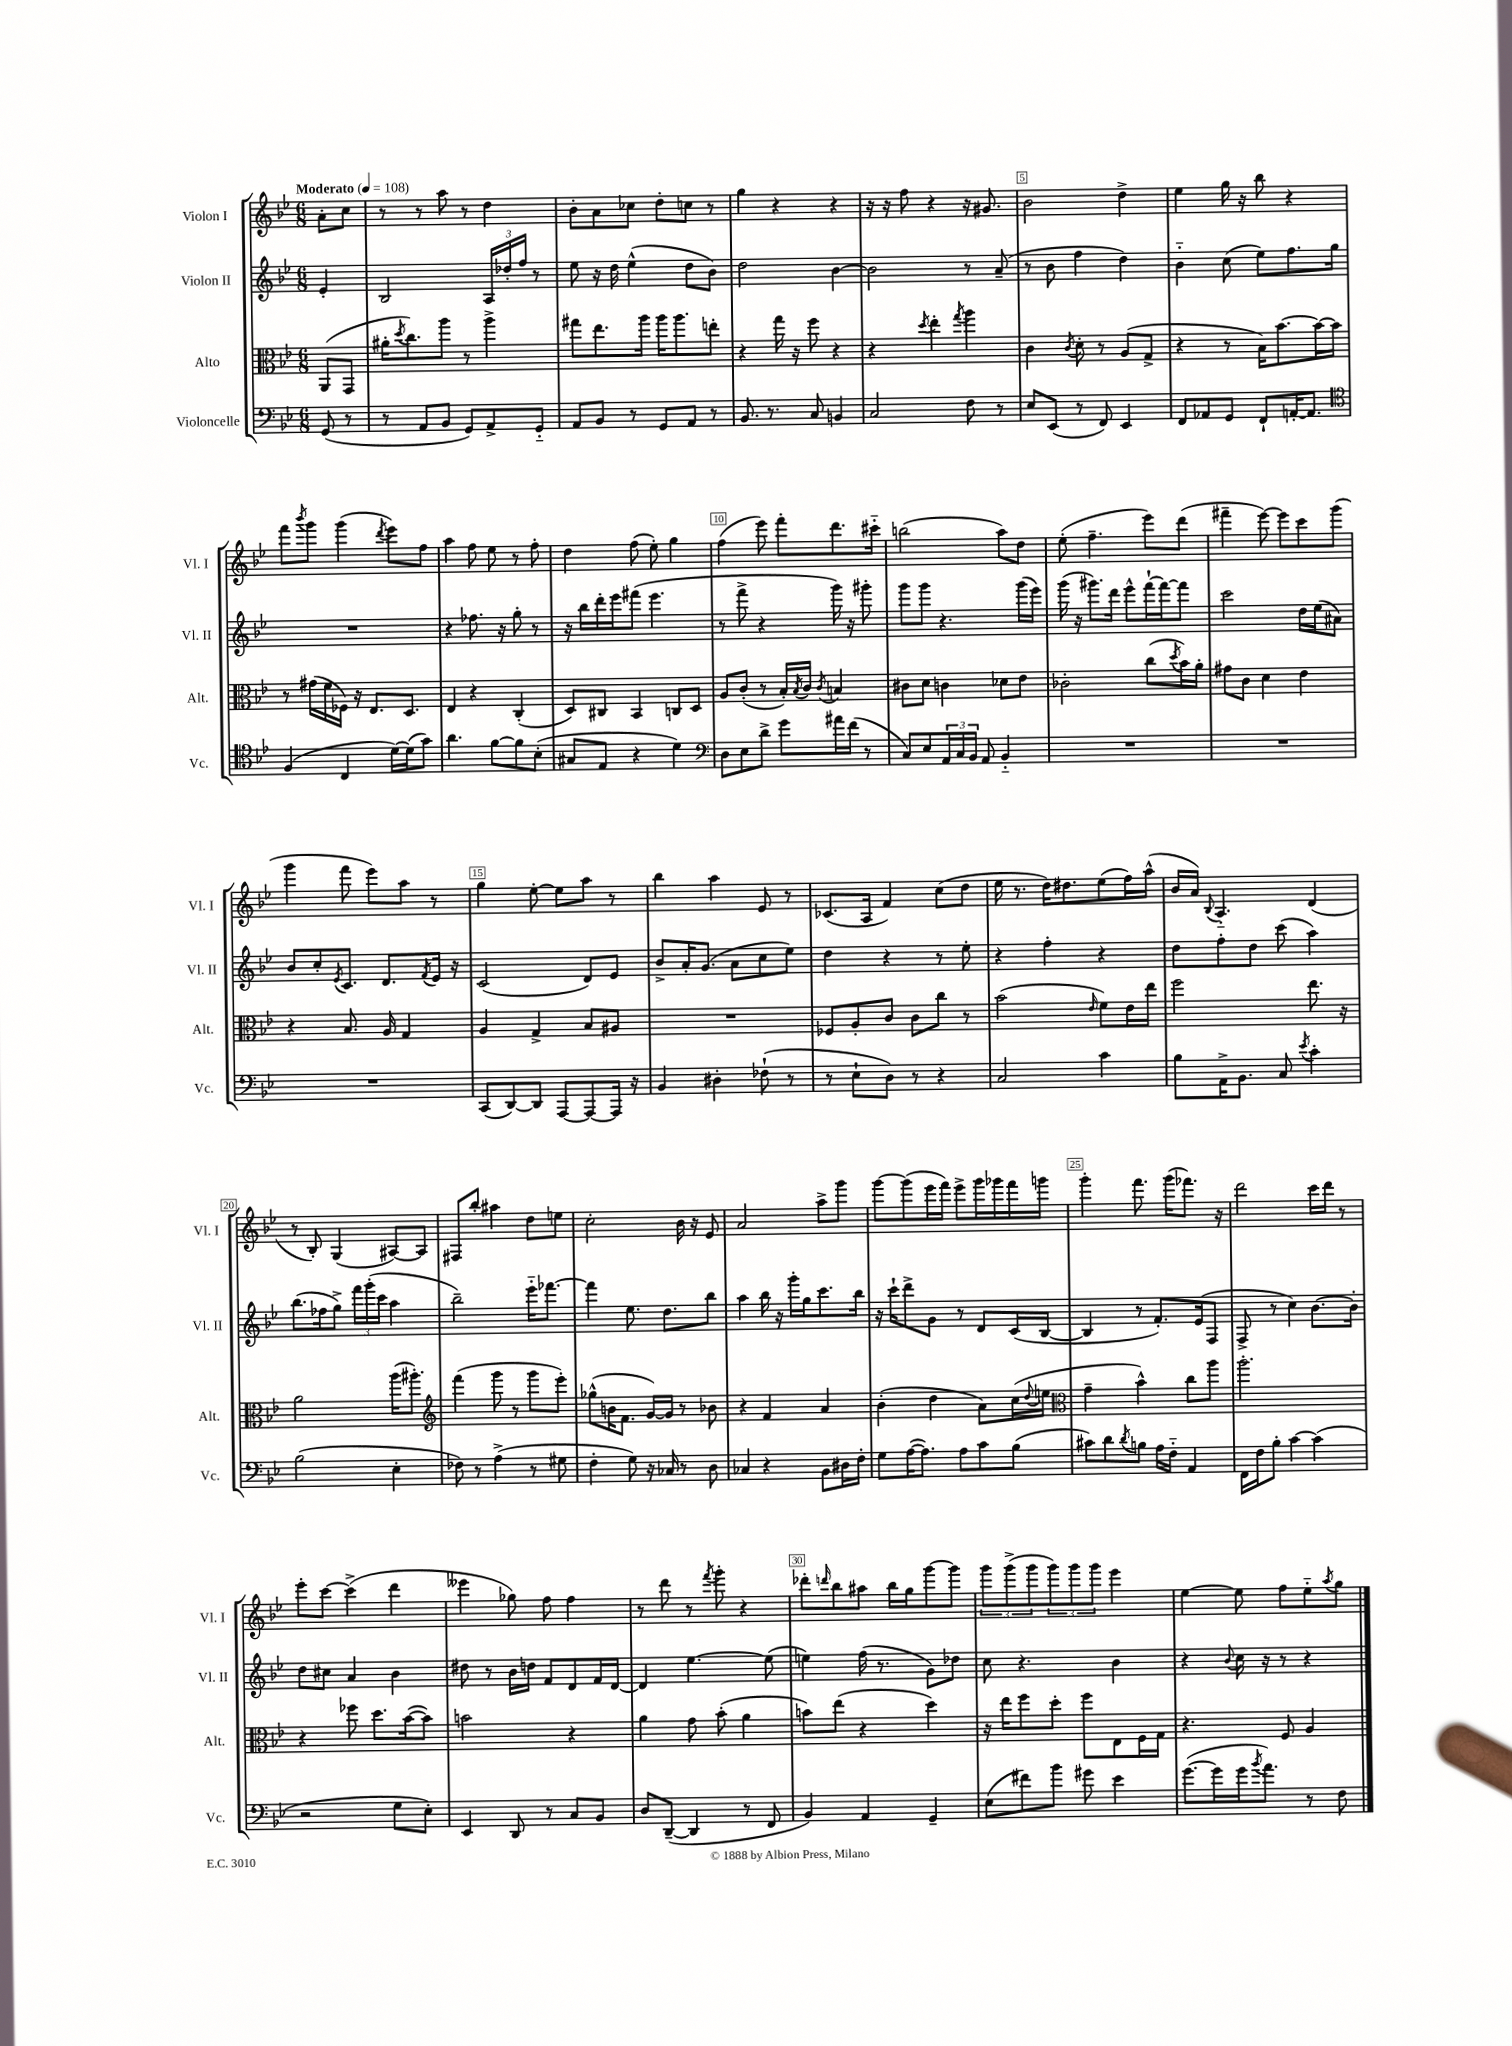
<<
\new StaffGroup <<
\new Staff = "s0" \with { instrumentName = "Violon I" shortInstrumentName = "Vl. I" } {
    \clef treble \key bes \major \numericTimeSignature \time 6/8 \partial 4 \tempo "Moderato" 4 = 108
    a'8-. c''8 |
    r8 r8 a''8 r8 d''4 |
    bes'8-. a'8 ces''8 d''8-. c''8 r8 |
    g''4 r4 r4 |
    r16 r16 f''8 r4 r16 gis'8. |
    bes'2 d''4-> |
    ees''4 g''16 r16 bes''8 r4 |
    f'''8 \acciaccatura { bes'''8 } g'''8 g'''4( \acciaccatura { d'''8 } ees'''8) f''8 |
    a''4 f''8 ees''8 r8 f''8-. |
    d''4 f''8( ees''8-.) g''4 |
    f''4( ees'''8) f'''8-. d'''8. cis'''16-_ |
    b''2( a''8) d''8 |
    ees''8-.( f''4.-- ees'''8) d'''8( |
    fis'''4-- ees'''8~) ees'''8 c'''8 g'''8( |
    g'''4 f'''8 ees'''8) a''8 r8 |
    g''4 ees''8~-. ees''8 a''8 r8 |
    bes''4 a''4 ees'8 r8 |
    ces'8.( a16 f'4) c''8( d''8 |
    ees''16 r8. d''16) dis''8. ees''8( f''16) a''16-^( |
    bes'16 a'16) \appoggiatura { bes8 } a4.-_ d'4( |
    r8 bes8-.) g4( ais8~) ais8 |
    fis8 bes''8-. ais''4 d''8 e''8 |
    c''2-. bes'16 r16 ees'8 |
    a'2 a''8-> g'''8 |
    g'''8~ g'''8( ees'''16 f'''16) ees'''8-> g'''16 ges'''16 f'''16 g'''16 |
    g'''4-. f'''8. g'''16( fes'''8.) r16 |
    d'''2 c'''16 d'''16 r8 |
    ees'''8-. c'''8~ c'''4->( d'''4 |
    eeses'''4 ges''8) f''8 f''4 |
    r8 d'''8 r8 \acciaccatura { f'''8 } g'''8-. r4 |
    des'''8-. \grace { d'''16 } bes''8 ais''8 bes''16 g''16 g'''8~ g'''8 |
    \tuplet 3/2 { g'''8 g'''8->( g'''8 } \tuplet 3/2 { g'''8) g'''8 g'''8 } ees'''4 |
    ees''4~ ees''8 f''8 ees''8-_ \acciaccatura { a''8 } g''8 \bar "|." |
}
\new Staff = "s1" \with { instrumentName = "Violon II" shortInstrumentName = "Vl. II" } {
    \clef treble \key bes \major \numericTimeSignature \time 6/8 \partial 4
    ees'4-. |
    bes2 \tuplet 3/2 { a16 des''16-. f''16 } r8 |
    ees''8 r16 d''16 ees''4-^( d''8 bes'8) |
    d''2 bes'4~ |
    bes'2 r8 a'8--( |
    r8 bes'8 f''4 d''4) |
    bes'4-_ c''8( ees''8) f''8. g''16 |
    R2. |
    r4 fes''8. r16 g''8-. r8 |
    r16 bes''16 d'''16-. ees'''16 fis'''8( ees'''4. |
    r8 f'''8-> r4 g'''16) r16 gis'''8-. |
    g'''8 g'''8 r4. g'''16( ees'''16) |
    g'''16( r16 gis'''8.) d'''16 ees'''8-^ f'''16~-! f'''16~ f'''8 |
    c'''2 d''16 ees''16( ais'8) |
    bes'8 c''8-. \acciaccatura { ees'8 } c'8. d'8. \acciaccatura { f'8 } ees'16 r16 |
    c'2( d'8) ees'8 |
    bes'8-> a'16-. g'8.( a'8 c''8 ees''8) |
    d''4 r4 r8 ees''8-. |
    r4 f''4-. r4 |
    d''8 f''8-. d''8 c'''8( a''4) |
    bes''8.( fes''16 g''8->) \tuplet 3/2 { f'''16 g'''16-.( c'''16 } a''4 |
    bes''2--) ees'''16-_ fes'''8.~ |
    fes'''4 ees''8. d''8. bes''8 |
    a''4 bes''16 r16 g'''16-. g''16 c'''8. bes''16 |
    r16 c'''16-! d'''8-> g'8 r8 d'8 c'16( bes16~ |
    bes4 r8 f'8.-.) ees'16( f8 |
    f8-> r8 c''4) bes'8.~ bes'16-. |
    d''8 cis''8 a'4 bes'4 |
    dis''8 r8 bes'16 d''16 f'8 d'8 f'16 d'16~ |
    d'4 ees''4.~ ees''8( |
    e''4) f''16( r8. g'8) des''8 |
    c''8 r4. bes'4 |
    r4 \appoggiatura { bes'8 } c''16 r16 r8 r4 \bar "|." |
}
\new Staff = "s2" \with { instrumentName = "Alto" shortInstrumentName = "Alt." } {
    \clef alto \key bes \major \numericTimeSignature \time 6/8 \partial 4
    a,8( g,8 |
    ais'16-. \acciaccatura { d''8 } c''8.) a''8 r8 a''4-> |
    gis''8 ees''8. a''16 a''16 a''8. e''8-. |
    r4 g''16 r16 f''8 r4 |
    r4 \acciaccatura { d''8 } ees''4-. \acciaccatura { g''8 } a''4 |
    c'4 \acciaccatura { c'8 } d'8-. r8 a8( g8-> |
    r4 r8 bes16) bes'8.~ bes'16~ bes'16 |
    r8 gis'16( f'16 fes16) r16 ees8. d8. |
    ees4 r4 c4-.( |
    d8) cis8 bes,4 c8 d8 |
    a8 c'8-.( r8 bes16-.) \acciaccatura { bes8 } c'16 \acciaccatura { c'8 } b4 |
    cis'8 d'8 c'4 des'8 ees'8 |
    ces'2-. c''8( \acciaccatura { d''8 } bes'16) a'16-. |
    gis'8 c'8 d'4 ees'4 |
    r4 bes8. a16 g4 |
    a4 g4-> bes8 ais8 |
    R2. |
    fes8 a8-. c'8 c'8 c''8 r8 |
    bes'2( \grace { ees'16 } f'8) ees'16 ees''16 |
    f''2 ees''8. r16 |
    a'2 a''16( ais''8.-.) |
    \clef treble f'''4( g'''8 r8 g'''8 ees'''8-.) |
    ges''8-^( b'16 f'8. g'16~) g'16 r8 bes'8 |
    r4 f'4 a'4 |
    bes'4-.( d''4 a'8) c''16( \appoggiatura { d''8 } e''16 |
    \clef alto g'4-- bes'4-^) c''8 a''8 |
    a''2.-. |
    r4 fes''8 d''8. bes'16~( bes'8) |
    b'2 r4 |
    a'4 g'8 bes'8-.( a'4 |
    b'8) ees''8( r4 d''4) |
    r16 ees''16 f''8 d''8-. f''8 ees8 f16 g16 |
    r4. f8 a4 \bar "|." |
}
\new Staff = "s3" \with { instrumentName = "Violoncelle" shortInstrumentName = "Vc." } {
    \clef bass \key bes \major \numericTimeSignature \time 6/8 \partial 4
    g,8( r8 |
    r8 a,8 bes,8 g,8) a,8-> g,8-_ |
    a,8 bes,8 r8 g,8 a,8 r8 |
    bes,8. r8. c8 b,4 |
    c2 f8 r8 |
    ees8 ees,8( r8 f,8) ees,4 |
    f,8 aes,8 g,8 f,8-! a,16~-. a,8. |
    \clef tenor f4( c4 d'16~) d'16( g'8) |
    a'4. f'8~ f'8 bes8-.( |
    gis8 ees8 r4 d'4) |
    \clef bass d8 ees8 d'8-> g'8 ais'16 f'16( r8 |
    c8) ees8 \tuplet 3/2 { a,16 c16 bes,16 } a,8 bes,4-_ |
    R2. |
    R2. |
    R2. |
    c,8( d,8~) d,8 a,,8~ a,,8~ a,,16 r16 |
    bes,4 dis4-. fes8-!( r8 |
    r8 ees8-! d8) r8 r4 |
    c2 c'4 |
    bes8 a,16-> bes,8. c8 \acciaccatura { ees'8 } c'4-. |
    bes2( ees4-. |
    fes8) r8 a4->( r8 gis8 |
    f4-. g8) r16 ces16 r8 d8 |
    ces4 r4 bes,8 dis16 f16-. |
    g8 a16~( a8.) a8 c'8 bes8( |
    cis'8) d'8 \acciaccatura { d'8 } b8 a16 f16-_ a,4 |
    f,16 f16 bes8-. c'4~ c'4( |
    r2 g8 ees8-.) |
    ees,4 d,8 r8 c8 bes,8 |
    d8 d,8~--( d,4 r8 f,8 |
    bes,4) a,4 g,4-- |
    ees8( fis'8) bes'8 gis'8 ees'4 |
    g'8.~( g'16 g'16 \acciaccatura { bes'8 } a'8.) r8 f8 \bar "|." |
}
>>
>>
\layout { \context { \Score \override BarNumber.break-visibility = ##(#f #t #t) barNumberVisibility = #(every-nth-bar-number-visible 5) \override BarNumber.stencil = #(make-stencil-boxer 0.1 0.3 ly:text-interface::print) } }
